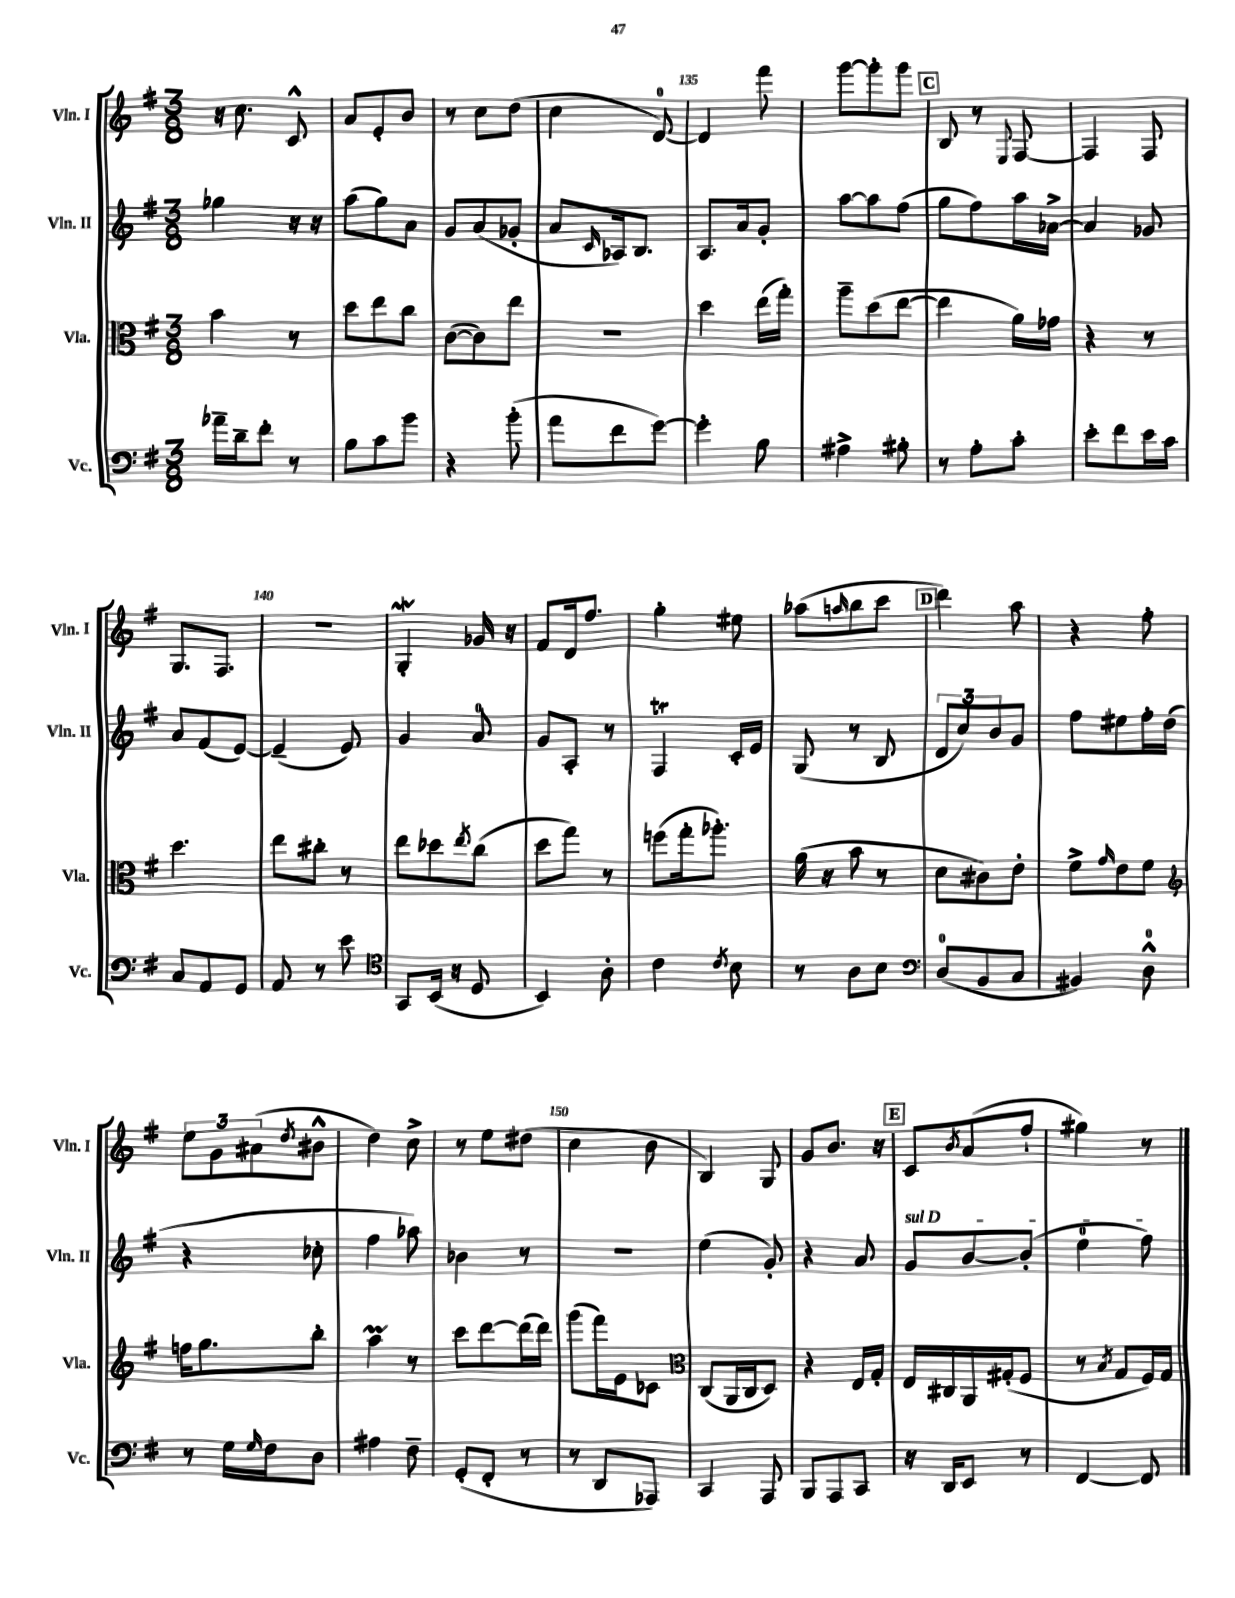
<<
\new StaffGroup <<
\new Staff = "s0" \with { instrumentName = "Vln. I" shortInstrumentName = "Vln. I" } {
    \clef treble \key g \major \numericTimeSignature \time 3/8
    r16 c''8. c'8-^ |
    a'8 e'8-. b'8 |
    r8 c''8 d''8( |
    c''4 d'8-0~) |
    d'4 fis'''8 |
    g'''8~ g'''8-. g'''8 |
    \mark \markup { \box "C" } b8 r8 \appoggiatura { e8 } fis8~ |
    fis4 fis8 |
    g8. fis8. |
    R4. |
    g4-.\mordent ges'16 r16 |
    fis'8 d'16 fis''8. |
    g''4-. eis''8 |
    aes''8( \grace { a''16 } b''8 c'''8 |
    \mark \markup { \box "D" } d'''4) a''8 |
    r4 fis''8-. |
    \tuplet 3/2 { e''8 g'8 ais'8( } \acciaccatura { d''8 } bis'8-^ |
    d''4) c''8-> |
    r8 e''8 dis''8( |
    c''4 b'8 |
    b4) g8 |
    g'8 b'8. r16 |
    \mark \markup { \box "E" } c'8 \acciaccatura { b'8 } a'8( fis''8-! |
    gis''4) r8 \bar "|." |
}
\new Staff = "s1" \with { instrumentName = "Vln. II" shortInstrumentName = "Vln. II" } {
    \clef treble \key g \major \numericTimeSignature \time 3/8
    ges''4 r16 r16 |
    a''8( g''8) a'8 |
    g'8 a'8( ges'8-. |
    a'8 \grace { c'16 } aes16) b8. |
    a8. a'16 g'8-. |
    a''8~ a''8 fis''8( |
    \mark \markup { \box "C" } g''8 fis''8) a''16 aes'16~-> |
    aes'4 ges'8 |
    a'8 fis'8( e'8~) |
    e'4--( e'8) |
    g'4 a'8-0 |
    g'8 a8-. r8 |
    fis4\trill c'16-. e'16 |
    g8( r8 b8 |
    \mark \markup { \box "D" } \tuplet 3/2 { d'8 c''8) b'8 } g'8 |
    fis''8 eis''8 fis''16-. d''16( |
    r4 ces''8-. |
    fis''4 aes''8) |
    bes'4 r8 |
    R4. |
    e''4( g'8-.) |
    r4 a'8 |
    \mark \markup { \box "E" } \once \override TextSpanner.bound-details.left.text = \markup { \italic "sul D" } g'8\startTextSpan b'8~ b'8-.( |
    e''4-0 fis''8\stopTextSpan) \bar "|." |
}
\new Staff = "s2" \with { instrumentName = "Vla." shortInstrumentName = "Vla." } {
    \clef alto \key g \major \numericTimeSignature \time 3/8
    b'4 r8 |
    d''8 e''8 c''8 |
    c'8~( c'8) e''8 |
    R4. |
    d''4 e''16( g''16-.) |
    a''8-- d''8( e''8~ |
    \mark \markup { \box "C" } e''4 a'16) ges'16 |
    r4 r8 |
    d''4. |
    e''8 cis''8-. r8 |
    e''8 des''8 \acciaccatura { e''8 } c''8( |
    d''8 g''8) r8 |
    f''8( g''16-. aes''8.-.) |
    a'16( r16 b'8 r8 |
    \mark \markup { \box "D" } d'8 cis'8) e'8-. |
    fis'8-> \grace { g'16 } e'8 fis'8 |
    \clef treble f''16 g''8. b''8-. |
    a''4\prall r8 |
    c'''8 d'''8~ d'''16( d'''16) |
    g'''8( fis'''16) e'16 ces'8 |
    \clef alto c8( a,16 c16 d8) |
    r4 e16 g16-. |
    \mark \markup { \box "E" } e16 cis16 a,16 gis16-.( fis8 |
    r8 \acciaccatura { b8 } g8 fis16) g16 \bar "|." |
}
\new Staff = "s3" \with { instrumentName = "Vc." shortInstrumentName = "Vc." } {
    \clef bass \key g \major \numericTimeSignature \time 3/8
    aes'16-- d'16-- fis'8-. r8 |
    b8 c'8 b'8 |
    r4 b'8-.( |
    a'8 fis'8 g'8~) |
    g'4-. b8 |
    ais4-> bis8-. |
    \mark \markup { \box "C" } r8 a8-. c'8-. |
    e'8-. fis'8 e'16 c'16 |
    c8 a,8 g,8 |
    a,8 r8 e'8 |
    \clef tenor g,8 b,16( r16 d8 |
    b,4) a8-. |
    c'4 \acciaccatura { c'8 } b8 |
    r8 a8 b8 |
    \mark \markup { \box "D" } \clef bass d8-0( b,8 c8 |
    bis,4) d8-0-^ |
    r8 g16 \grace { g16 } fis16 d8 |
    ais4 fis8-- |
    g,8-.( fis,8-. r8 |
    r8 d,8 aes,,8) |
    c,4 a,,8 |
    b,,8 a,,8 c,8 |
    \mark \markup { \box "E" } r16 d,16 e,8 r8 |
    fis,4~ fis,8 \bar "|." |
}
>>
>>
\layout { \context { \Score currentBarNumber = #131 \override BarNumber.break-visibility = ##(#f #t #t) barNumberVisibility = #(every-nth-bar-number-visible 5) } }
